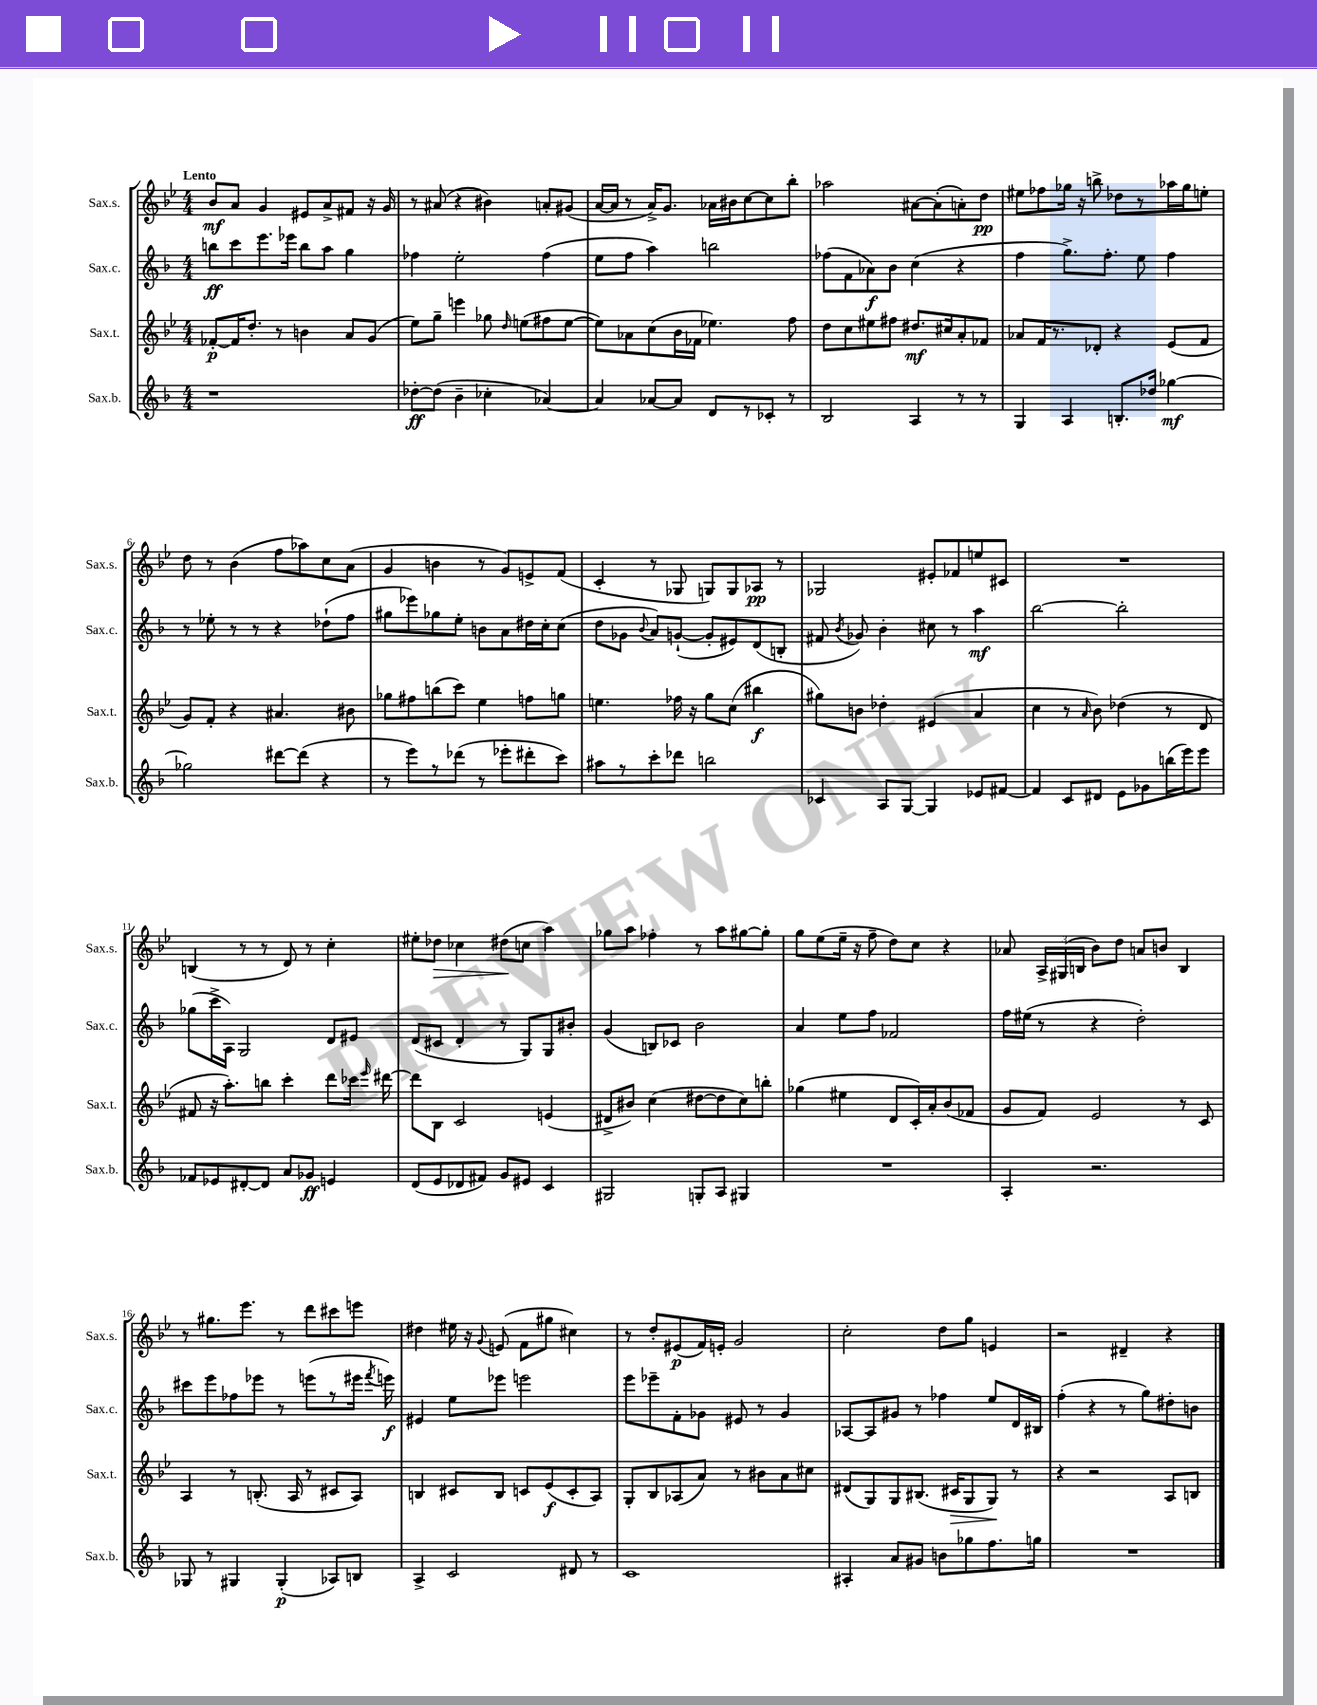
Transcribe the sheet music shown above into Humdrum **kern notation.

**kern	**kern	**kern	**kern
*staff4	*staff3	*staff2	*staff1
*clefG2	*clefG2	*clefG2	*clefG2
*k[b-]	*k[b-e-]	*k[b-]	*k[b-e-]
*M4/4	*M4/4	*M4/4	*M4/4
1r	[8f-'	8bb	8b-
.	16f-]	8ccc	8a
.	8.dd'	.	.
.	.	8.eee	4g
.	8r	.	.
.	.	16eee-	.
.	4b	8bb	8e#
.	.	8aa	8a^
.	8a	4gg	8f#
.	(8g	.	16r
.	.	.	16g
=	=	=	=
[8dd-'	8ee-)	4ff-	8r
(8dd-]	8gg~	.	(8a#
4b-~	4eee	2ee'	4r
4cc-'	8gg-	.	4b#)
.	16qqdd	.	.
.	(8ee	.	.
[4a-)	8ff#	(4ff-	8a'
.	[8ee	.	(8g#
=	=	=	=
4a-]	8ee])	8ee	[16a
.	.	.	16a]
.	8a-	8ff	8r
[8a-	(8cc	4aa)	16a^)
.	.	.	8.g
8a-]	16b-	.	.
.	16f-	.	.
8d	4.ee-)	2bb	16a-
.	.	.	16b#
8r	.	.	[8cc
8c-'	.	.	8cc]
8r	8ff	.	8bb-'
=	=	=	=
2B-	8dd	(8ff-	2aa-
.	8cc	8f	.
.	8ee#	8a-)	.
.	8ff#	8b-	.
4A	8.dd#	(4cc	[8a#
.	.	.	(8a#']
.	16cc#	.	.
8r	8a'	4r	8a')
8r	8f-	.	8dd
=	=	=	=
4G	8a-	4ff	8ee#
.	16f	.	8ff-
.	8.r	.	.
4A	.	8.gg^)	16gg-
.	.	.	16r
.	8d-'	.	8bb^
.	.	8.ff'	.
8.B'	4r	.	8dd-
.	.	8ee	8r
16dd-	.	.	.
[4gg-	(8e-	4ff	16aa-
.	.	.	16gg-
.	8f	.	8ee'
=	=	=	=
2gg-]	8g)	8r	8dd
.	8f'	8ee-'	8r
.	4r	8r	(4b-
.	.	8r	.
[8ddd#	4.a#	4r	8ff
(8ddd#]	.	.	8aa-)
4r	.	(8dd-`	8cc
.	8b#	8ff	(8a
=	=	=	=
8r	8gg-	8gg#	4g
8eee)	8ff#	8eee-)	.
8r	(8bb	8gg-	4b
(8ddd-	8ccc)	8ee'	.
8r	4ee-	8b	8r
8eee-'	.	8a	8g)
8ddd#'	8ff	16dd#	8e^
.	.	16cc'	.
8ccc)	8gg	(8cc	(8f
=	=	=	=
8aa#	4.ee	8dd	4c'
8r	.	8g-	.
.	.	8qqb-	.
8ccc'	.	8a)	8r
8ddd-	16ff-	([8g`	8G-
.	16r	.	.
2bb	8gg	8g']	8G)
.	(8cc	8e#)	8G
.	4bb#	(8d	8A-
.	.	8B'	8r
=	=	=	=
4c-	8gg#)	8f#	2G-
.	.	8qb-	.
.	8b	8g-)	.
8A	4dd-'	4b-'	.
[8G	.	.	.
4G]	(4e#	8cc#	8e#'
.	.	8r	8f-
8e-	4a	4aa	8ee
[8f#	.	.	8c#
=	=	=	=
4f#]	4cc	[2bb-	1r
8c	8r	.	.
.	16qqa	.	.
8d#	8b-)	.	.
8e	(4dd-	2bb-']	.
8g-	.	.	.
(16bb	8r	.	.
16eee)	.	.	.
8eee	8d	.	.
=	=	=	=
8f-	8f#	(8gg-	(4B
8e-	16r	16ccc^	.
.	8.aa')	16A)	.
[8d#'	.	2G	8r
8d#]	8bb	.	8r
8a	4ccc'	.	8d)
8g-	.	.	8r
4e	8ddd	8d	4cc'
.	16ccc-	8e#	.
.	16qqeee-	.	.
.	[16ddd#	.	.
=	=	=	=
(8d	8ddd#]	(8d	8ee#'
8e	8B-	8c#	8dd-
8d-	2c	4d'	4cc-
8f#)	.	.	.
8g	.	8r	(8dd#
8e#	.	8G)	8cc
4c	(4e	8G	4aa)
.	.	8b#'	.
=	=	=	=
2G#	8d#^	(4g	8gg-
.	8b#)	.	8aa
.	(4cc	8B)	4ff-'
.	.	8c-	.
8G'	[8dd#	2b-	8r
8A	8dd#]	.	8aa
4G#	8cc)	.	[8gg#
.	8bb'	.	8gg#']
=	=	=	=
1r	(4gg-	4a	8gg
.	.	.	(8ee-
.	4ee#	8ee	16ee-~
.	.	.	16r
.	.	8ff	8ff~
.	8d	2f-	8dd)
.	16c')	.	8cc
.	16a'	.	.
.	(8b-	.	4r
.	8f-	.	.
=	=	=	=
4A'	8g	16ff	8a-
.	.	(16ee#	.
.	8f)	8r	24A^
.	.	.	(24G#
.	.	.	24B
2.r	2e-	4r	8b-)
.	.	.	8dd
.	.	2dd')	8a
.	.	.	8b
.	8r	.	4B
.	8c	.	.
=	=	=	=
8G-	4A	8ccc#	8r
8r	.	8eee	8.gg#
4G#	8r	8ff-	.
.	.	.	8.eee-
.	(8.B'	8eee-	.
(4G#'	.	8r	8r
.	16A	.	.
.	8r	(8eee	8ddd
8A-)	8c#	8r	8ccc#
8B	8A)	16eee#	8eee
.	.	8qfff	.
.	.	16eee)	.
=	=	=	=
4A^	4B	4e#	4dd#
2c	8c#	8ee	16ee#
.	.	.	16r
.	.	.	8qqg
.	8B	8eee-	(8e
.	8c	2eee	8f
.	(8e-	.	8gg#
8d#	8c'	.	4cc#)
8r	8A)	.	.
=	=	=	=
1c	8G'	8eee	8r
.	8B-	8eee-~	8dd'
.	(8A-	8f'	(8e#
.	8a)	8g-	16f)
.	.	.	16e'
.	8r	8e#	2g
.	8b#	8r	.
.	8a	4g-	.
.	8cc#	.	.
=	=	=	=
4A#'	(8d#	[8A-	2cc'
.	8G)	8A-]	.
8a	8G	8g#	.
8g#	(8.B#	8r	.
8b	.	4ff-	8dd
.	16c#	.	.
8gg-	8G	.	8gg
8.ff	8G)	8ee	4e
.	8r	16d	.
16gg	.	16B#	.
=	=	=	=
1r	4r	(4ff'	2r
.	2r	4r	.
.	.	8r	4d#~
.	.	8gg)	.
.	8A	8dd#'	4r
.	8B	8b	.
==	==	==	==
*-	*-	*-	*-
